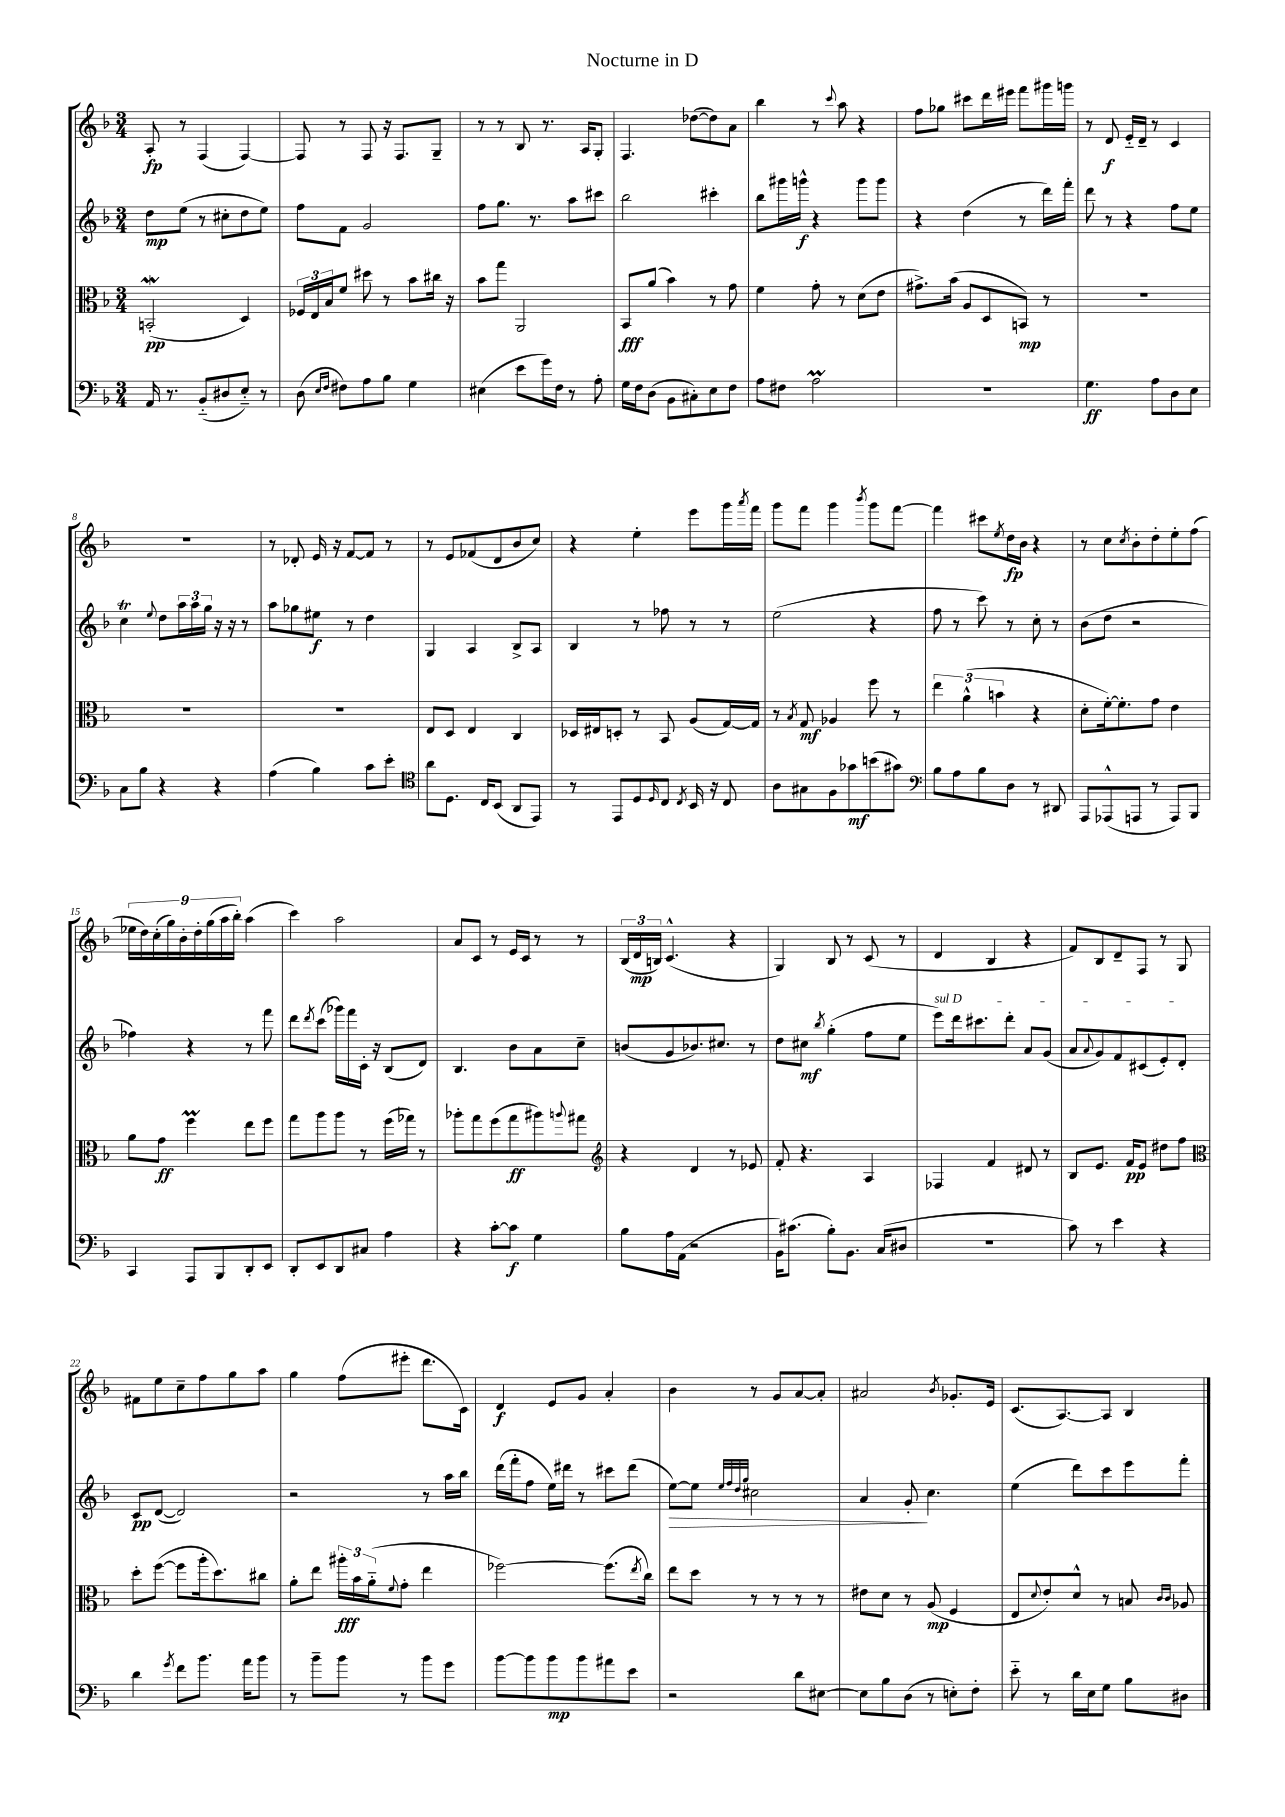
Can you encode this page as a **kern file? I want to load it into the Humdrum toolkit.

**kern	**dynam	**kern	**dynam	**kern	**dynam	**kern	**dynam
*part4	*part4	*part3	*part3	*part2	*part2	*part1	*part1
*staff4	*staff4	*staff3	*staff3	*staff2	*staff2	*staff1	*staff1
*clefF4	*	*clefC3	*	*clefG2	*	*clefG2	*
*k[b-]	*	*k[b-]	*	*k[b-]	*	*k[b-]	*
*M3/4	*	*M3/4	*	*M3/4	*	*M3/4	*
=1	=1	=1	=1	=1	=1	=1	=1
16AA/	.	(2BBnW'/	pp	8dd\L	mp	8A'/	fp
8.r	.	.	.	.	.	.	.
.	.	.	.	(8ee\J	.	8r	.
(8BB-/L	.	.	.	8r	.	(4F/	.
8D#X/	.	.	.	8cc#X'\L	.	.	.
8E/J)	.	4D/)	.	8dd\	.	[4F/)	.
8r	.	.	.	8ee\J)	.	.	.
=2	=2	=2	=2	=2	=2	=2	=2
(8D\	.	24F-X/LL	.	8ff\L	.	8F/]	.
.	.	24E/	.	.	.	.	.
.	.	24B-/J	.	.	.	.	.
16qqE/LL	.	.	.	.	.	.	.
16qqF/JJ	.	.	.	.	.	.	.
8F#X\L)	.	8f/J	.	8f\J	.	8r	.
8A\	.	8dd#X\	.	2g/	.	8F/	.
8B-\J	.	8r	.	.	.	16r	.
.	.	.	.	.	.	8.F/L	.
4G\	.	8b-\L	.	.	.	.	.
.	.	16cc#X\Jk	.	.	.	8G~/J	.
.	.	16r	.	.	.	.	.
=3	=3	=3	=3	=3	=3	=3	=3
(4E#X\	.	8b-\L	.	8ff\L	.	8r	.
.	.	8gg\J	.	8.gg\J	.	8r	.
8e\L	.	2AA/	.	.	.	8B-/	.
.	.	.	.	8.r	.	.	.
16g\L)	.	.	.	.	.	8.r	.
16F\JJ	.	.	.	.	.	.	.
8r	.	.	.	8aa\L	.	.	.
.	.	.	.	.	.	16A/KL	.
8A'\	.	.	.	8ccc#X\J	.	8G'/J	.
=4	=4	=4	=4	=4	=4	=4	=4
16G\LL	.	8BB-/L	fff	2bb-\	.	4.F/	.
16F\J	.	.	.	.	.	.	.
(8D\J	.	(8a/J	.	.	.	.	.
8BB-\L	.	4b-\)	.	.	.	.	.
8C#X'\)	.	.	.	.	.	([8dd-X\L	.
8E\	.	8r	.	4ccc#X'\	.	8dd-\])	.
8F\J	.	8g\	.	.	.	8a\J	.
=5	=5	=5	=5	=5	=5	=5	=5
8A\L	.	4f\	.	8bb-\L	.	4bb-\	.
8F#X\J	.	.	.	16ggg#X\L	.	.	.
.	.	.	.	16gggn^^\JJ	f	.	.
2Am\	.	8g'\	.	4r	.	8r	.
.	.	.	.	.	.	8qqccc/	.
.	.	8r	.	.	.	8aa\	.
.	.	(8d\L	.	8ggg\L	.	4r	.
.	.	8e\J	.	8ggg\J	.	.	.
=6	=6	=6	=6	=6	=6	=6	=6
2.r	.	8.g#X^\L)	.	4r	.	8ff\L	.
.	.	.	.	.	.	8gg-X\J	.
.	.	(16b-\Jk	.	.	.	.	.
.	.	8A/L	.	(4dd\	.	8ccc#X\L	.
.	.	8D/	.	.	.	16ddd\L	.
.	.	.	.	.	.	16eee#X\JJ	.
.	.	8BBn/J)	mp	8r	.	8fff\L	.
.	.	8r	.	16ddd\LL)	.	16ggg#X\L	.
.	.	.	.	16fff'\JJ	.	16gggn\JJ	.
=7	=7	=7	=7	=7	=7	=7	=7
4.G\	ff	2.r	.	8ddd\	.	8r	.
.	.	.	.	8r	.	8d/	f
.	.	.	.	4r	.	16e/LL	.
.	.	.	.	.	.	16d~/JJ	.
8A\L	.	.	.	.	.	8r	.
8D\	.	.	.	8ff\L	.	4c/	.
8E\J	.	.	.	8ee\J	.	.	.
!!LO:LB:g=z
=8	=8	=8	=8	=8	=8	=8	=8
8C\L	.	2.r	.	4ccT\	.	2.r	.
8B-\J	.	.	.	.	.	.	.
.	.	.	.	8qqee/	.	.	.
4r	.	.	.	8dd\L	.	.	.
.	.	.	.	24aa\L	.	.	.
.	.	.	.	24aa\	.	.	.
.	.	.	.	24gg\JJ	.	.	.
4r	.	.	.	16r	.	.	.
.	.	.	.	16r	.	.	.
.	.	.	.	8r	.	.	.
=9	=9	=9	=9	=9	=9	=9	=9
(4A\	.	2.r	.	8aa\L	.	8r	.
.	.	.	.	8gg-X\	.	8d-X'/	.
4B-\)	.	.	.	8ee#X\J	f	16e/	.
.	.	.	.	.	.	16r	.
.	.	.	.	8r	.	[8f/L	.
8c\L	.	.	.	4dd\	.	8f/J]	.
8e'\J	.	.	.	.	.	8r	.
=10	=10	=10	=10	=10	=10	=10	=10
*clefC4	*	*	*	*	*	*	*
8a\L	.	8E/L	.	4G/	.	8r	.
8.D\J	.	8D/J	.	.	.	8e/L	.
.	.	4E/	.	4A/	.	(8f-X/	.
16C/KL	.	.	.	.	.	.	.
(8BB-/J	.	.	.	.	.	8d/	.
8AA/L	.	4C/	.	8B-^/L	.	8b-/	.
8EE/J)	.	.	.	8A/J	.	8cc/J)	.
=11	=11	=11	=11	=11	=11	=11	=11
8r	.	16D-X/LL	.	4B-/	.	4r	.
.	.	16E#X/J	.	.	.	.	.
8EE/L	.	8Dn'/J	.	.	.	.	.
8D/	.	8r	.	8r	.	4ee'\	.
16qqD/	.	.	.	.	.	.	.
8C/J	.	8BB-/	.	8ff-X\	.	.	.
8qC/	.	.	.	.	.	.	.
16BB-/	.	(8A/L	.	8r	.	8eee\L	.
16r	.	.	.	.	.	.	.
8C/	.	[16G/L)	.	8r	.	16ggg\L	.
.	.	.	.	.	.	8qaaa/	.
.	.	16G/JJ]	.	.	.	16fff\JJ	.
=12	=12	=12	=12	=12	=12	=12	=12
8A\L	.	8r	.	(2ee\	.	8ggg\L	.
.	.	8qB-/	.	.	.	.	.
8G#X\	.	8G/	mf	.	.	8fff\J	.
8F\	.	4A-X/	.	.	.	4ggg\	.
8g-X\	mf	.	.	.	.	.	.
.	.	.	.	.	.	8qbbb-/	.
(8bn\	.	8ff\	.	4r	.	8ggg\L	.
8g#X\J)	.	8r	.	.	.	[8fff\J	.
=13	=13	=13	=13	=13	=13	=13	=13
*clefF4	*	*	*	*	*	*	*
8B-\L	.	6ee\	.	8ff\	.	4fff\]	.
8A\	.	.	.	8r	.	.	.
.	.	(6a^^\	.	.	.	.	.
8B-\	.	.	.	8ccc\)	.	8ccc#X\L	.
.	.	6bn\	.	.	.	.	.
.	.	.	.	.	.	8qee/	.
8D\J	.	.	.	8r	.	16dd\L	fp
.	.	.	.	.	.	16b-\JJ	.
8r	.	4r	.	8cc'\	.	4r	.
8DD#X/	.	.	.	8r	.	.	.
=14	=14	=14	=14	=14	=14	=14	=14
8AAA/L	.	8d'\L	.	(8b-\L	.	8r	.
(8AAA-X^^/	.	[16f'\k)	.	8dd\J	.	8cc\L	.
.	.	8.f'\]	.	.	.	.	.
.	.	.	.	.	.	8qcc/	.
8AAAn/J	.	.	.	2r	.	8b-'\	.
8r	.	8g\J	.	.	.	8dd'\	.
8AAA/L)	.	4e\	.	.	.	8ee'\	.
8BBB-/J	.	.	.	.	.	(8ff\J	.
!!LO:LB:g=z
=15	=15	=15	=15	=15	=15	=15	=15
4CC/	.	8a\L	.	4ff-X\)	.	18ee-X\LL	.
.	.	.	.	.	.	18dd\)	.
.	.	.	.	.	.	(18cc'\	.
.	.	8g\J	ff	.	.	.	.
.	.	.	.	.	.	18gg\)	.
.	.	.	.	.	.	18b-'\	.
8AAA/L	.	4ffM\	.	4r	.	.	.
.	.	.	.	.	.	18dd'\	.
.	.	.	.	.	.	(18gg\	.
8BBB-/	.	.	.	.	.	.	.
.	.	.	.	.	.	18aa\	.
.	.	.	.	.	.	18bb-'\JJ)	.
8DD'/	.	8ee\L	.	8r	.	(4aa\	.
8EE/J	.	8ff\J	.	8fff\	.	.	.
=16	=16	=16	=16	=16	=16	=16	=16
8DD'/L	.	8gg\L	.	8ddd\L	.	4ccc\)	.
.	.	.	.	8qddd/	.	.	.
8EE/	.	8aa\	.	(8ccc\J	.	.	.
8DD/	.	8aa\J	.	16ggg-X\LL)	.	2aa\	.
.	.	.	.	16fff\	.	.	.
8C#X/J	.	8r	.	16c'\JJ	.	.	.
.	.	.	.	16r	.	.	.
4A\	.	(16ff\LL	.	(8B-/L	.	.	.
.	.	16gg-X\JJ)	.	.	.	.	.
.	.	8r	.	8d/J)	.	.	.
=17	=17	=17	=17	=17	=17	=17	=17
4r	.	8aa-X'\L	.	4.B-/	.	8a/L	.
.	.	8gg\	.	.	.	8c/J	.
[8c'\L	.	(8ff\	.	.	.	8r	.
8c\J]	f	8gg\	ff	8b-\L	.	16e/LL	.
.	.	.	.	.	.	16c/JJ	.
4G\	.	8aa#X\)	.	8a\	.	8r	.
.	.	8qqaan/	.	.	.	.	.
.	.	8gg#X\J	.	8cc~\J	.	8r	.
=18	=18	=18	=18	=18	=18	=18	=18
*	*	*clefG2	*	*	*	*	*
8B-\L	.	4r	.	(8bn/L	.	(24B-/LL	.
.	.	.	.	.	.	24d/	mp
.	.	.	.	.	.	24Bn/JJ)	.
16A\L	.	.	.	8g/	.	(4.c^^/	.
(16AA\JJ	.	.	.	.	.	.	.
2r	.	4d/	.	8.b-X/)	.	.	.
.	.	.	.	8.cc#X/J	.	.	.
.	.	8r	.	.	.	4r	.
.	.	8e-X/	.	8r	.	.	.
=19	=19	=19	=19	=19	=19	=19	=19
16BB-\KL)	.	8f'/	.	8dd\L	.	4G/)	.
(8.c#X\J	.	.	.	.	.	.	.
.	.	4.r	.	8cc#X\J	mf	.	.
.	.	.	.	8qbb-/	.	.	.
8B-'\L)	.	.	.	(4gg'\	.	8B-/	.
8.BB-\J	.	.	.	.	.	8r	.
.	.	4A/	.	8ff\L	.	(8c/	.
(16C/KL	.	.	.	.	.	.	.
8D#X/J	.	.	.	8ee\J	.	8r	.
=20	=20	=20	=20	=20	=20	=20	=20
!	!	!	!	!LO:TX:a:i:t=sul D	!	!	!
2.r	.	4F-X/	.	8eee\L)	.	4d/	.
.	.	.	.	16ddd\k	.	.	.
.	.	.	.	8.ccc#X\	.	.	.
.	.	4f/	.	.	.	4B-/	.
.	.	.	.	8ddd'\J	.	.	.
.	.	8d#X/	.	8a/L	.	4r	.
.	.	8r	.	(8g/J	.	.	.
=21	=21	=21	=21	=21	=21	=21	=21
8c\)	.	8B-/L	.	8a/L	.	8f/L)	.
.	.	.	.	8qqa/	.	.	.
8r	.	8.e/J	.	8g/)	.	8B-/	.
4e\	.	.	.	8f/	.	8d~/	.
.	.	16f/KL	pp	.	.	.	.
.	.	8e/J	.	(8c#X/	.	8F/J	.
4r	.	8dd#X\L	.	8e'/)	.	8r	.
.	.	8ff\J	.	8d'/J	.	8G/	.
!!LO:LB:g=z
=22	=22	=22	=22	=22	=22	=22	=22
*	*	*clefC3	*	*	*	*	*
4d\	.	8dd'\L	.	8c/L	pp	8f#X\L	.
.	.	([8ff\J	.	([8d/J	.	8ee\	.
8qg/	.	.	.	.	.	.	.
8f\L	.	8ff\L]	.	2d/])	.	8cc~\	.
8.b-\J	.	16aa'\k	.	.	.	8ff\	.
.	.	8.dd\)	.	.	.	.	.
.	.	.	.	.	.	8gg\	.
16a\KL	.	.	.	.	.	.	.
8b-\J	.	8cc#X\J	.	.	.	8aa\J	.
=23	=23	=23	=23	=23	=23	=23	=23
8r	.	8a'\L	.	2r	.	4gg\	.
8b-~\L	.	8ee\J	.	.	.	.	.
8b-\J	.	24aa#X'\LL	fff	.	.	(8ff\L	.
.	.	24b-\	.	.	.	.	.
.	.	(24a\J	.	.	.	.	.
.	.	8qqf/	.	.	.	.	.
8r	.	8g'\J	.	.	.	8eee#X'\J	.
8b-\L	.	4ee\	.	8r	.	8.ddd\L	.
8g\J	.	.	.	16aa\LL	.	.	.
.	.	.	.	16bb-\JJ	.	16c\Jk)	.
=24	=24	=24	=24	=24	=24	=24	=24
[8b-\L	.	[2ff-X\)	.	(16ddd\LL	.	4d/	f
.	.	.	.	16fff'\J	.	.	.
8b-\]	.	.	.	8ff\J	.	.	.
8b-\	mp	.	.	16ee\LL)	.	8e/L	.
.	.	.	.	16ddd#X\JJ	.	.	.
8b-\	.	.	.	8r	.	8g/J	.
8a#X\	.	(8.ff-\L]	.	8ccc#X\L	.	4a'/	.
8e\J	.	.	.	(8ddd#\J	.	.	.
.	.	8qee/	.	.	.	.	.
.	.	16cc\Jk)	.	.	.	.	.
=25	=25	=25	=25	=25	=25	=25	=25
!	!	!	!	!	!LO:HP:b	!	!
2r	.	8ee\L	.	[8ee\L)	>	4b-\	.
.	.	8dd\J	.	8ee\J]	.	.	.
.	.	.	.	32qqee/LLL	.	.	.
.	.	.	.	32qqff/	.	.	.
.	.	.	.	32qqdd/	.	.	.
.	.	.	.	32qqgg/JJJ	.	.	.
.	.	8r	.	2cc#X\	.	8r	.
.	.	8r	.	.	.	8g/L	.
8d\L	.	8r	.	.	.	[8a/	.
[8E#X\J	.	8r	.	.	.	8a'/J]	.
=26	=26	=26	=26	=26	=26	=26	=26
8E#\L]	.	8e#X\L	.	4a/	.	2a#X/	.
8B-\	.	8d\J	.	.	.	.	.
(8D\J	.	8r	.	8g'/	.	.	.
8r	.	(8A/	mp	4.cc\	]	.	.
.	.	.	.	.	.	8qb-/	.
8En'\L)	.	4F/	.	.	.	8.g-X'/L	.
8F'\J	.	.	.	.	.	.	.
.	.	.	.	.	.	16e/Jk	.
=27	=27	=27	=27	=27	=27	=27	=27
8e\	.	8E/L	.	(4ee\	.	(8.c/L	.
.	.	8qqd/	.	.	.	.	.
8r	.	8e'/)	.	.	.	.	.
.	.	.	.	.	.	[8.A/)	.
16d\LL	.	8d^^/J	.	8ddd\L)	.	.	.
16E\J	.	.	.	.	.	.	.
8G\J	.	8r	.	8ccc\	.	8A/J]	.
8B-\L	.	8Bn/	.	8eee\	.	4B-/	.
.	.	16qqc/LL	.	.	.	.	.
.	.	16qqc/JJ	.	.	.	.	.
8D#X\J	.	8A-X/	.	8fff'\J	.	.	.
==	==	==	==	==	==	==	==
*-	*-	*-	*-	*-	*-	*-	*-
